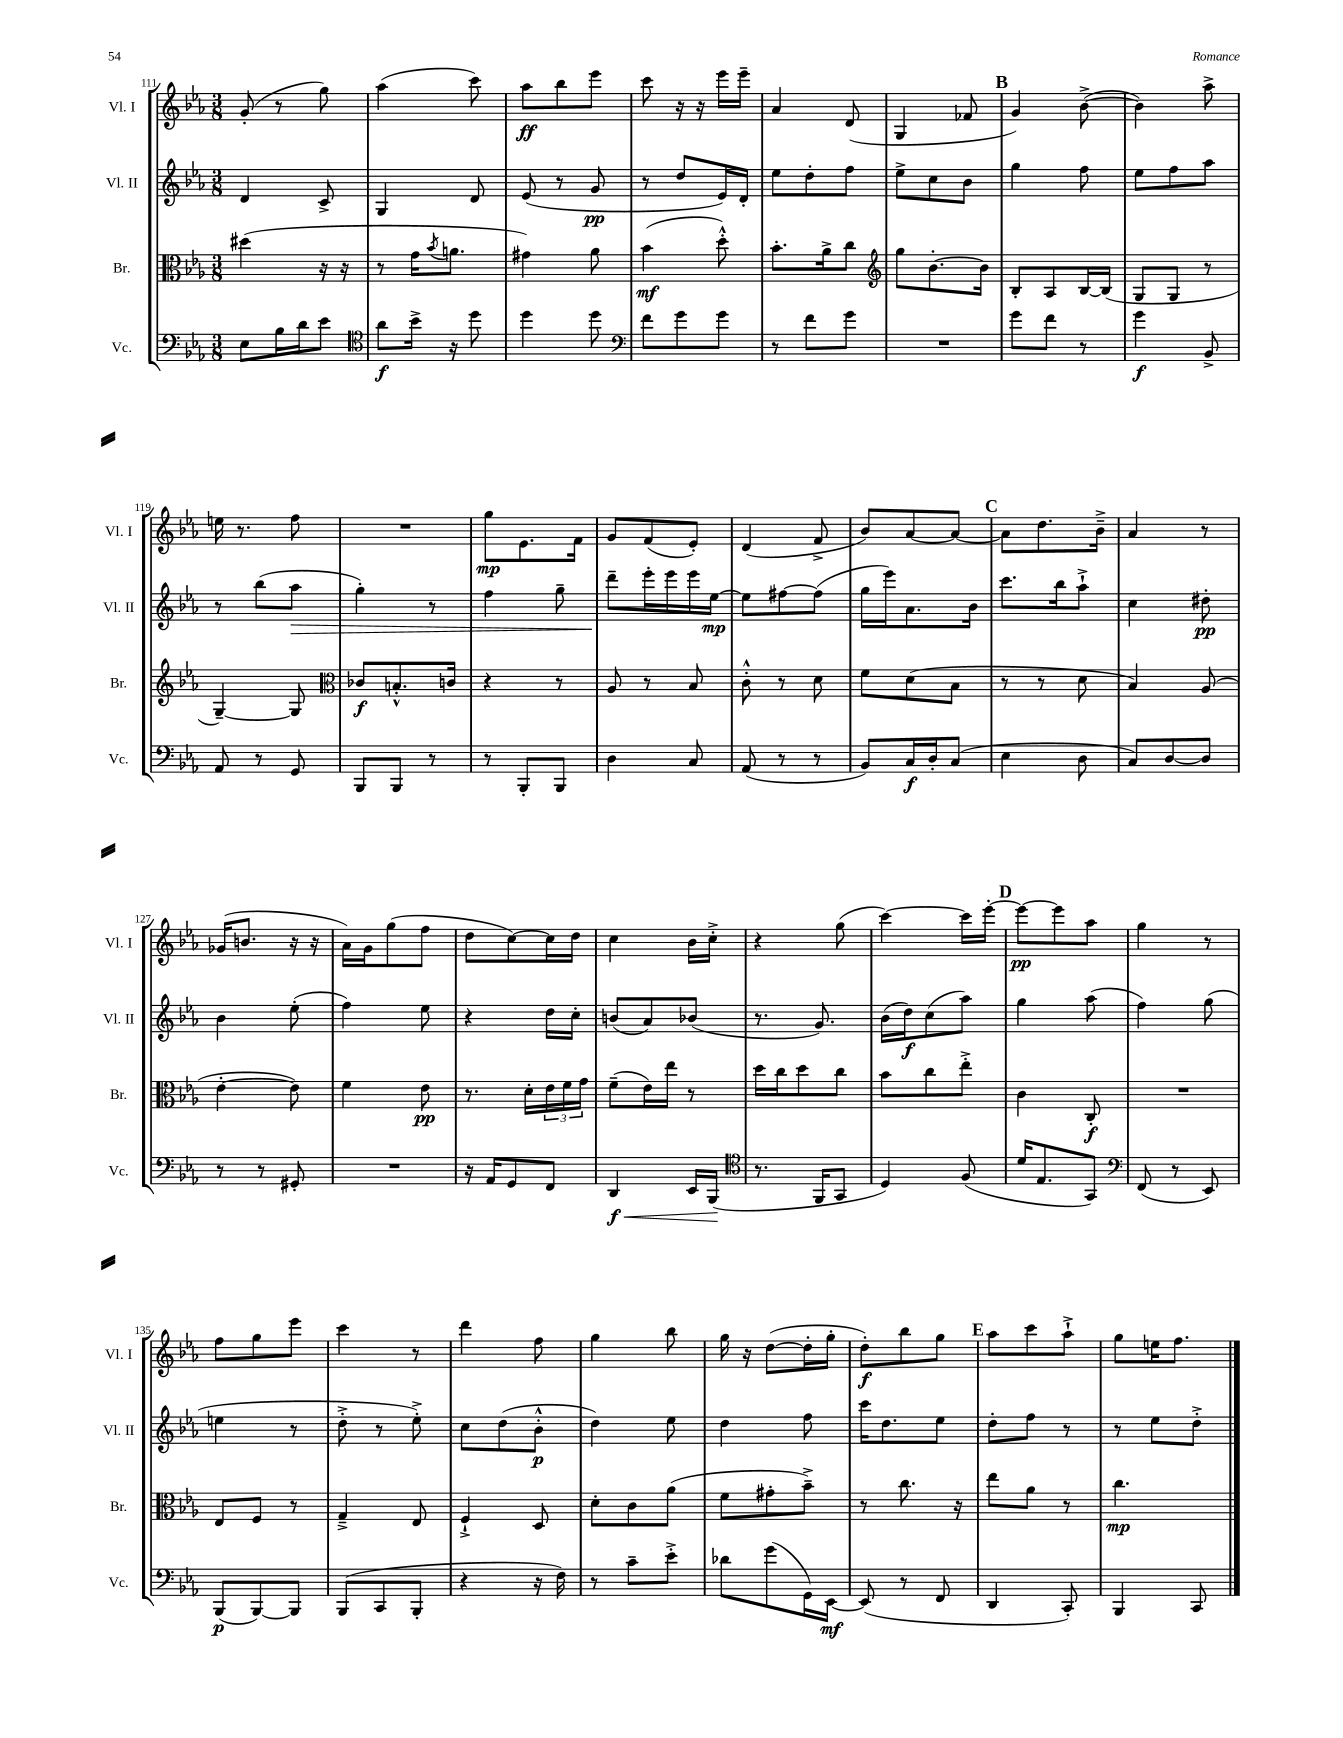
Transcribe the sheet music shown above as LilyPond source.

<<
\new StaffGroup <<
\new Staff = "s0" \with { instrumentName = "Vl. I" shortInstrumentName = "Vl. I" } {
    \clef treble \key ees \major \numericTimeSignature \time 3/8
    g'8-.( r8 g''8) |
    aes''4( c'''8) |
    aes''8\ff bes''8 ees'''8 |
    c'''8 r16 r16 ees'''16 ees'''16-- |
    aes'4 d'8( |
    g4 fes'8 |
    \mark \markup { \bold "B" } g'4) bes'8~->( |
    bes'4) aes''8-> |
    e''16 r8. f''8 |
    R4. |
    g''8\mp ees'8. f'16 |
    g'8 f'8( ees'8-.) |
    d'4( f'8-> |
    bes'8) aes'8~ aes'8~ |
    \mark \markup { \bold "C" } aes'8 d''8. bes'16---> |
    aes'4 r8 |
    ges'16( b'8. r16 r16 |
    aes'16) g'16 g''8( f''8 |
    d''8 c''8~) c''16 d''16 |
    c''4 bes'16 c''16-.-> |
    r4 g''8( |
    c'''4~) c'''16 ees'''16~-. |
    \mark \markup { \bold "D" } ees'''8~\pp ees'''8 aes''8 |
    g''4 r8 |
    f''8 g''8 ees'''8 |
    c'''4 r8 |
    d'''4 f''8 |
    g''4 bes''8 |
    g''16 r16 d''8~( d''16-. g''16-. |
    d''8-.\f) bes''8 g''8 |
    \mark \markup { \bold "E" } aes''8 c'''8 aes''8-!-> |
    g''8 e''16 f''8. \bar "|." |
}
\new Staff = "s1" \with { instrumentName = "Vl. II" shortInstrumentName = "Vl. II" } {
    \clef treble \key ees \major \numericTimeSignature \time 3/8
    d'4 c'8-> |
    g4 d'8 |
    ees'8( r8 g'8\pp |
    r8 d''8 ees'16) d'16-. |
    ees''8 d''8-. f''8 |
    ees''8-> c''8 bes'8 |
    \mark \markup { \bold "B" } g''4 f''8 |
    ees''8 f''8 aes''8 |
    r8 bes''8( aes''8\> |
    g''4-.) r8 |
    f''4 g''8-- |
    d'''8--\! ees'''16-. ees'''16 ees'''16 ees''16~\mp |
    ees''8 fis''8~ fis''8( |
    g''16 ees'''16) aes'8. bes'16 |
    \mark \markup { \bold "C" } c'''8. bes''16 aes''8-!-> |
    c''4 dis''8-.\pp |
    bes'4 ees''8-.( |
    f''4) ees''8 |
    r4 d''16 c''16-. |
    b'8( aes'8) bes'8( |
    r8. g'8.) |
    bes'16( d''16\f) c''8( aes''8) |
    \mark \markup { \bold "D" } g''4 aes''8( |
    f''4) g''8( |
    e''4 r8 |
    d''8-.-> r8 ees''8-.->) |
    c''8 d''8( bes'8-.-^\p |
    d''4) ees''8 |
    d''4 f''8 |
    c'''16 d''8. ees''8 |
    \mark \markup { \bold "E" } d''8-. f''8 r8 |
    r8 ees''8 d''8-.-> \bar "|." |
}
\new Staff = "s2" \with { instrumentName = "Br." shortInstrumentName = "Br." } {
    \clef alto \key ees \major \numericTimeSignature \time 3/8
    dis''4( r16 r16 |
    r8 g'16 \acciaccatura { bes'8 } a'8. |
    gis'4) aes'8 |
    bes'4\mf( d''8-.-^) |
    bes'8.-. aes'16-> c''8 |
    \clef treble g''8 bes'8.~-. bes'16 |
    \mark \markup { \bold "B" } bes8-. aes8 bes16~ bes16( |
    g8 g8 r8 |
    g4~--) g8 |
    \clef alto ces'8\f b8.-.-^ c'16 |
    r4 r8 |
    aes8 r8 bes8 |
    c'8-.-^ r8 d'8 |
    f'8 d'8( bes8 |
    \mark \markup { \bold "C" } r8 r8 d'8 |
    bes4) aes8( |
    ees'4~-. ees'8) |
    f'4 ees'8\pp |
    r8. d'16-. \tuplet 3/2 { ees'16 f'16 g'16 } |
    f'8--( ees'16) ees''16 r8 |
    d''16 c''16 d''8 c''8 |
    bes'8 c''8 ees''8-.-> |
    \mark \markup { \bold "D" } c'4 c8-.\f |
    R4. |
    ees8 f8 r8 |
    g4---> ees8 |
    f4-!-> d8 |
    d'8-. c'8 aes'8( |
    f'8 gis'8-. bes'8--->) |
    r8 c''8. r16 |
    \mark \markup { \bold "E" } ees''8 aes'8 r8 |
    c''4.\mp \bar "|." |
}
\new Staff = "s3" \with { instrumentName = "Vc." shortInstrumentName = "Vc." } {
    \clef bass \key ees \major \numericTimeSignature \time 3/8
    ees8 bes16 d'16 ees'8 |
    \clef tenor aes'8\f bes'16-> r16 d''8 |
    d''4 d''8 |
    \clef bass f'8 g'8 g'8 |
    r8 f'8 g'8 |
    R4. |
    \mark \markup { \bold "B" } g'8 f'8 r8 |
    g'4\f bes,8-> |
    aes,8 r8 g,8 |
    bes,,8 bes,,8 r8 |
    r8 bes,,8-. bes,,8 |
    d4 c8 |
    aes,8( r8 r8 |
    bes,8) c16\f d16-. c8( |
    \mark \markup { \bold "C" } ees4 d8 |
    c8) d8~ d8 |
    r8 r8 gis,8-. |
    R4. |
    r16 aes,16 g,8 f,8 |
    d,4\f\< ees,16 bes,,16\!( |
    \clef tenor r8. f,16 g,8 |
    d4) f8( |
    \mark \markup { \bold "D" } d'16 ees8. g,8) |
    \clef bass f,8( r8 ees,8) |
    bes,,8\p( bes,,8~) bes,,8 |
    bes,,8( c,8 bes,,8-. |
    r4 r16 f16) |
    r8 c'8-- ees'8-.-> |
    des'8 g'8( g,16) ees,16~\mf |
    ees,8( r8 f,8 |
    \mark \markup { \bold "E" } d,4 c,8-.) |
    bes,,4 c,8 \bar "|." |
}
>>
>>
\layout { \context { \Score currentBarNumber = #111 } }
